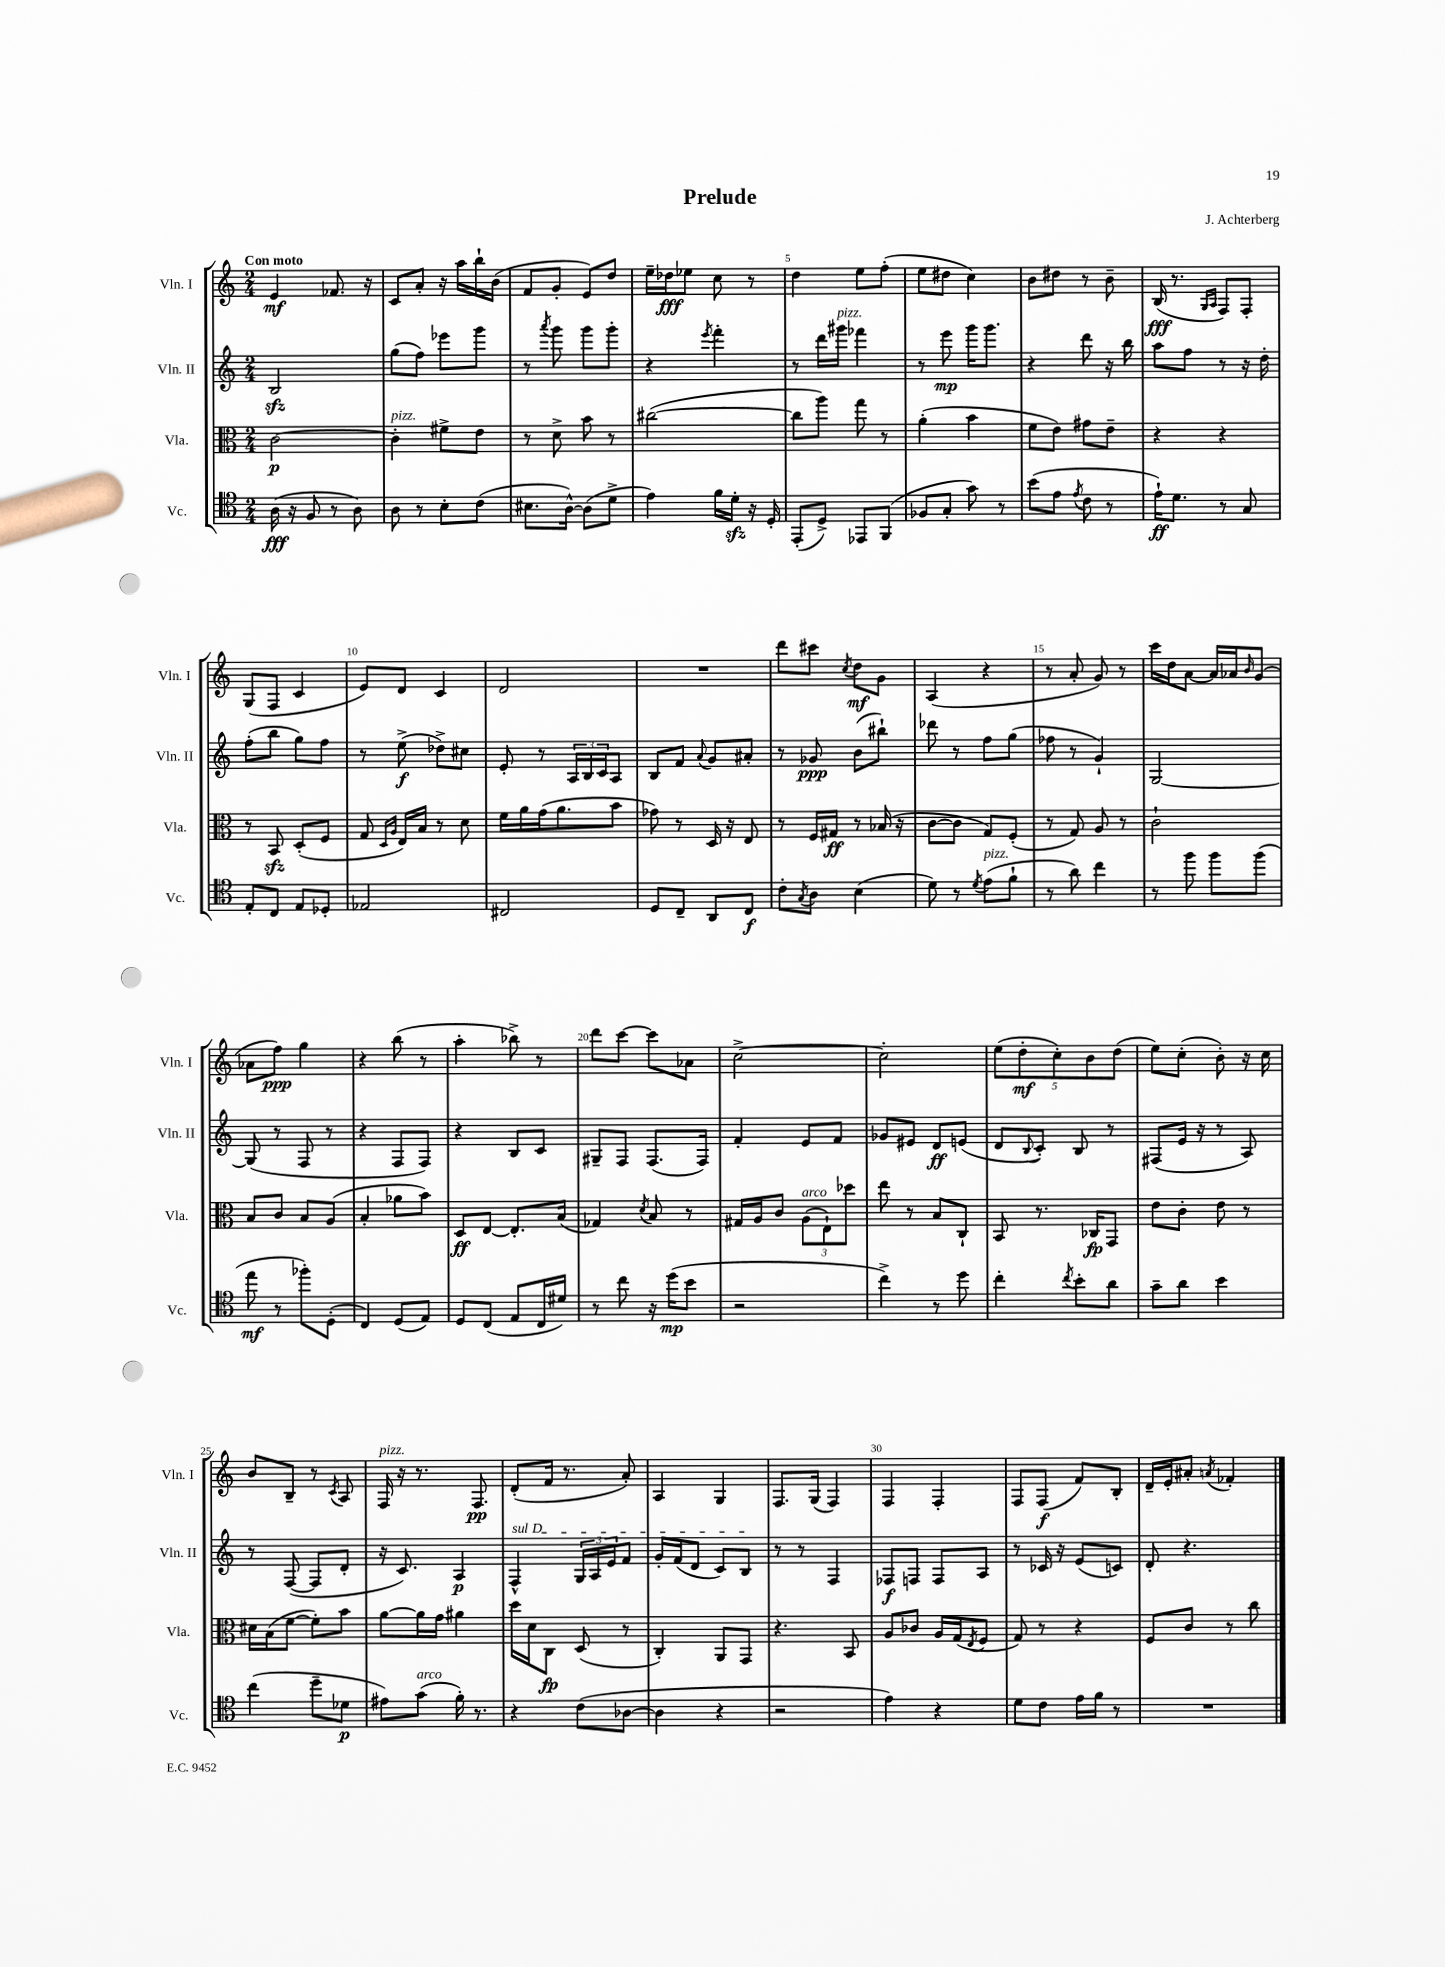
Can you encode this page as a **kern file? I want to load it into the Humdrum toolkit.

**kern	**dynam	**kern	**dynam	**kern	**dynam	**kern	**dynam
*part4	*part4	*part3	*part3	*part2	*part2	*part1	*part1
*staff4	*staff4	*staff3	*staff3	*staff2	*staff2	*staff1	*staff1
*I"Vc.	*	*I"Vla.	*	*I"Vln. II	*	*I"Vln. I	*
*I'Vc.	*	*I'Vla.	*	*I'Vln. II	*	*I'Vln. I	*
*clefC4	*	*clefC3	*	*clefG2	*	*clefG2	*
*k[]	*	*k[]	*	*k[]	*	*k[]	*
*M2/4	*	*M2/4	*	*M2/4	*	*M2/4	*
=1	=1	=1	=1	=1	=1	=1	=1
!	!	!	!	!	!	!LO:TX:a:B:t=Con moto	!
(16A\	fff	[2c\	p	2Bzz/	.	4e/	mf
16r	.	.	.	.	.	.	.
8F/	.	.	.	.	.	.	.
8r	.	.	.	.	.	8.f-X/	.
8A\)	.	.	.	.	.	.	.
.	.	.	.	.	.	16r	.
=2	=2	=2	=2	=2	=2	=2	=2
!	!	!LO:TX:a:i:t=pizz.	!	!	!	!	!
8A\	.	4c'\]	.	(8gg\L	.	8c/L	.
8r	.	.	.	8ff\J)	.	8a'/J	.
8B'\L	.	8f#X^\L	.	8eee-X\L	.	16r	.
.	.	.	.	.	.	16aa\LL	.
(8c\J	.	8e\J	.	8ggg\J	.	16bb`\	.
.	.	.	.	.	.	(16b\JJ	.
=3	=3	=3	=3	=3	=3	=3	=3
8.B#X\L	.	8r	.	8r	.	8f/L	.
.	.	.	.	8qaaa/	.	.	.
.	.	8d^\	.	8ggg\	.	8g'/J	.
[16A^^\Jk)	.	.	.	.	.	.	.
(8A\L]	.	8b\	.	8ggg\L	.	8e/L)	.
8d^\J	.	8r	.	8ggg'\J	.	8dd/J	.
=4	=4	=4	=4	=4	=4	=4	=4
4e\)	.	([2cc#X\	.	4r	.	16ee~\LL	.
.	.	.	.	.	.	16dd-X\J	fff
.	.	.	.	.	.	8ee-X\J	.
.	.	.	.	8qeee/	.	.	.
16f\LL	.	.	.	4fff'\	.	8cc\	.
16dzz'\JJ	.	.	.	.	.	.	.
16r	.	.	.	.	.	8r	.
16D'/	.	.	.	.	.	.	.
=5	=5	=5	=5	=5	=5	=5	=5
(8EE'/L	.	8cc#\L]	.	8r	.	4dd\	.
8D^/J)	.	8aa\J)	.	16ddd\LL	.	.	.
!	!	!	!	!LO:TX:a:i:t=pizz.	!	!	!
.	.	.	.	16ggg#X\JJ	.	.	.
8EE-X/L	.	8gg\	.	4fff-X\	.	8ee\L	.
(8FF/J	.	8r	.	.	.	(8ff'\J	.
=6	=6	=6	=6	=6	=6	=6	=6
8F-X/L	.	(4a'\	.	8r	.	8ee\L	.
8G'/J	.	.	.	8eee\	mp	8dd#X\J	.
8g\)	.	4b\	.	16ggg\KL	.	4cc\)	.
.	.	.	.	8.ggg\J	.	.	.
8r	.	.	.	.	.	.	.
=7	=7	=7	=7	=7	=7	=7	=7
(8b\L	.	8f\L	.	4r	.	8b\L	.
8e\J	.	8e\J)	.	.	.	8dd#X\J	.
8qe/	.	.	.	.	.	.	.
8c\	.	8g#X\L	.	8ddd\	.	8r	.
8r	.	8e~\J	.	16r	.	8b~\	.
.	.	.	.	16bb\	.	.	.
=8	=8	=8	=8	=8	=8	=8	=8
16e`\KL)	ff	4r	.	8aa\L	.	(16B/	fff
8.d\J	.	.	.	.	.	8.r	.
.	.	.	.	8ff\J	.	.	.
.	.	.	.	.	.	16qqG/LL	.
.	.	.	.	.	.	16qqA/JJ	.
8r	.	4r	.	8r	.	8F/L)	.
8G/	.	.	.	16r	.	8F'/J	.
.	.	.	.	16dd'\	.	.	.
!!LO:LB:g=z
=9	=9	=9	=9	=9	=9	=9	=9
8E'/L	.	8r	.	(8ff'\L	.	(8G/L	.
8C/J	.	8BBzz/	.	8bb\J	.	8F/J	.
8E/L	.	(8D'/L	.	8gg\L)	.	4c/	.
8D-X'/J	.	8F/J	.	8ff\J	.	.	.
=10	=10	=10	=10	=10	=10	=10	=10
2E-X/	.	8G/	.	8r	.	8e/L)	.
.	.	16qqD/LL	.	.	.	.	.
.	.	16qqA/JJ	.	.	.	.	.
.	.	16E/LL)	.	(8ee^\	f	8d/J	.
.	.	16B/JJ	.	.	.	.	.
.	.	8r	.	8dd-X^\L)	.	4c/	.
.	.	8d\	.	8cc#X\J	.	.	.
=11	=11	=11	=11	=11	=11	=11	=11
2C#X/	.	16f\LL	.	8e'/	.	2d/	.
.	.	16a\	.	.	.	.	.
.	.	(16g\J	.	8r	.	.	.
.	.	8.a\	.	.	.	.	.
.	.	.	.	24A/LL	.	.	.
.	.	.	.	24B/	.	.	.
.	.	.	.	24c/J	.	.	.
.	.	8b\J	.	8A/J	.	.	.
=12	=12	=12	=12	=12	=12	=12	=12
8D/L	.	8g-X\)	.	8B/L	.	2r	.
8C~/J	.	8r	.	8f/J	.	.	.
.	.	.	.	8qqa/	.	.	.
8AA/L	.	16D/	.	8g/L	.	.	.
.	.	16r	.	.	.	.	.
8C/J	f	8E/	.	8a#X'/J	.	.	.
=13	=13	=13	=13	=13	=13	=13	=13
8c'\L	.	8r	.	8r	.	8ddd\L	.
8qG/	.	.	.	.	.	.	.
8A\J	.	16F/LL	.	8g-X/	ppp	8ccc#X\J	.
.	.	16G#X/JJ	ff	.	.	.	.
.	.	.	.	.	.	8qcc/	.
(4B\	.	8r	.	(8b\L	.	8dd\L	mf
.	.	(16B-X/	.	8bb#X`\J)	.	8g\J	.
.	.	16r	.	.	.	.	.
=14	=14	=14	=14	=14	=14	=14	=14
8d\)	.	[8c\L	.	8ddd-X\	.	(4A/	.
8r	.	8c\J]	.	8r	.	.	.
8qd/	.	.	.	.	.	.	.
!LO:TX:a:i:t=pizz.	!	!	!	!	!	!	!
(8e\L	.	8G/L)	.	8ff\L	.	4r	.
8f`\J	.	(8F'/J	.	(8gg\J	.	.	.
=15	=15	=15	=15	=15	=15	=15	=15
8r	.	8r	.	8ff-X\	.	8r	.
8a\)	.	8G/)	.	8r	.	8a'/	.
4cc\	.	8A/	.	4g`/)	.	8g/)	.
.	.	8r	.	.	.	8r	.
=16	=16	=16	=16	=16	=16	=16	=16
8r	.	2c`\	.	[2G/	.	16ccc\LL	.
.	.	.	.	.	.	16dd\J	.
8ff\	.	.	.	.	.	[8a\J	.
8ff\L	.	.	.	.	.	16a/LL]	.
.	.	.	.	.	.	16a-X/J	.
.	.	.	.	.	.	16qqb/	.
(8ff\J	.	.	.	.	.	(8g/J	.
!!LO:LB:g=z
=17	=17	=17	=17	=17	=17	=17	=17
8ee\	mf	8B/L	.	(8G/]	.	8a-X\L	.
8r	.	8c/J	.	8r	.	8ff\J)	ppp
8ff-X'\L)	.	8B/L	.	8F/	.	4gg\	.
(8D'\J	.	(8A/J	.	8r	.	.	.
=18	=18	=18	=18	=18	=18	=18	=18
4C/)	.	4B'/	.	4r	.	4r	.
(8D/L	.	8a-X\L	.	8F/L	.	(8bb\	.
8E/J)	.	8b\J)	.	8F/J)	.	8r	.
=19	=19	=19	=19	=19	=19	=19	=19
8D/L	.	8D/L	ff	4r	.	4aa'\	.
(8C/J	.	[8E/J	.	.	.	.	.
8E/L	.	8.E'/L]	.	8B/L	.	8bb-X^\)	.
16C/L	.	.	.	8c/J	.	8r	.
16d#X/JJ)	.	(16B/Jk	.	.	.	.	.
=20	=20	=20	=20	=20	=20	=20	=20
8r	.	4G-X/)	.	8G#X~/L	.	8ddd\L	.
8cc\	.	.	.	8F/J	.	[8ccc\J	.
.	.	8qd/	.	.	.	.	.
16r	.	8B/	.	(8.F/L	.	8ccc\L]	.
(16dd\KL	mp	.	.	.	.	.	.
8b\J	.	8r	.	.	.	8a-X\J	.
.	.	.	.	16F/Jk)	.	.	.
=21	=21	=21	=21	=21	=21	=21	=21
2r	.	16G#X/LL	.	4f'/	.	[2cc^\	.
.	.	16A/J	.	.	.	.	.
.	.	8c/J	.	.	.	.	.
!	!	!LO:TX:a:i:t=arco	!	!	!	!	!
.	.	(12A\L	.	8e/L	.	.	.
.	.	12E`\)	.	.	.	.	.
.	.	.	.	8f/J	.	.	.
.	.	12dd-X\J	.	.	.	.	.
=22	=22	=22	=22	=22	=22	=22	=22
4cc^\)	.	8ee\	.	8g-X/L	.	2cc'\]	.
.	.	8r	.	8e#X/J	.	.	.
8r	.	8B/L	.	8d/L	ff	.	.
8dd\	.	8C`/J	.	(8en/J	.	.	.
=23	=23	=23	=23	=23	=23	=23	=23
4cc'\	.	8BB/	.	8d/L	.	(10ee\L	.
.	.	.	.	.	.	10dd'\	mf
.	.	.	.	8qqB/	.	.	.
.	.	8.r	.	8c'/J)	.	.	.
.	.	.	.	.	.	10cc'\)	.
8qcc/	.	.	.	.	.	.	.
8b'\L	.	.	.	8B/	.	.	.
.	.	.	.	.	.	10b\	.
.	.	16C-X/KL	fp	.	.	.	.
8a\J	.	8GG/J	.	8r	.	.	.
.	.	.	.	.	.	(10dd\J	.
=24	=24	=24	=24	=24	=24	=24	=24
8g~\L	.	8e\L	.	(8F#X/L	.	8ee\L)	.
8a\J	.	8c'\J	.	16e/Jk	.	(8cc'\J	.
.	.	.	.	16r	.	.	.
4b\	.	8e\	.	8r	.	8b'\)	.
.	.	8r	.	8A/)	.	16r	.
.	.	.	.	.	.	16cc\	.
!!LO:LB:g=z
=25	=25	=25	=25	=25	=25	=25	=25
(4cc\	.	16d#X\LL	.	8r	.	8b/L	.
.	.	(16B\J	.	.	.	.	.
.	.	[8f\J	.	([8F/	.	8B~/J	.
8dd~\L	.	8f'\L])	.	8F/L]	.	8r	.
.	.	.	.	.	.	8qc/	.
8d-X\J	p	8b\J	.	8d'/J	.	8A/	.
=26	=26	=26	=26	=26	=26	=26	=26
!	!	!	!	!	!	!LO:TX:a:i:t=pizz.	!
8e#X\L)	.	[8a\L	.	16r	.	16F/	.
.	.	.	.	8.c/)	.	16r	.
!LO:TX:a:i:t=arco	!	!	!	!	!	!	!
(8g\J	.	16a\L]	.	.	.	8.r	.
.	.	16g\JJ	.	.	.	.	.
16f'\)	.	4a#X\	.	4A/	p	.	.
8.r	.	.	.	.	.	8.F/	pp
=27	=27	=27	=27	=27	=27	=27	=27
!	!	!	!	!LO:TX:a:i:t=sul D	!	!	!
4r	.	16dd\LL	.	4F^^/	.	(8d'/L	.
.	.	16d\J	.	.	.	.	.
.	.	8C\J	fp	.	.	16f/Jk	.
.	.	.	.	.	.	8.r	.
(8c\L	.	(8D/	.	24G/LL	.	.	.
.	.	.	.	24A/	.	.	.
.	.	.	.	24e/J	.	.	.
[8A-X\J	.	8r	.	8f/J	.	8a'/)	.
=28	=28	=28	=28	=28	=28	=28	=28
4A-\]	.	4C'/)	.	16g'/LL	.	4A/	.
.	.	.	.	(16f/J	.	.	.
.	.	.	.	8d/J	.	.	.
4r	.	8AA/L	.	8c/L)	.	4G/	.
.	.	8GG/J	.	8B/J	.	.	.
=29	=29	=29	=29	=29	=29	=29	=29
2r	.	4.r	.	8r	.	8.F/L	.
.	.	.	.	8r	.	.	.
.	.	.	.	.	.	(16G/Jk	.
.	.	.	.	4F/	.	4F/)	.
.	.	8BB/	.	.	.	.	.
=30	=30	=30	=30	=30	=30	=30	=30
4e\)	.	8A/L	.	8F-X/L	f	4F/	.
.	.	8c-X/J	.	8Fn/J	.	.	.
4r	.	16A/LL	.	8F/L	.	4F'/	.
.	.	(16G/J	.	.	.	.	.
.	.	8qE/	.	.	.	.	.
.	.	8F/J	.	8A/J	.	.	.
=31	=31	=31	=31	=31	=31	=31	=31
8d\L	.	8G/)	.	8r	.	8F/L	.
8c\J	.	8r	.	16c-X/	.	(8F/J	f
.	.	.	.	16r	.	.	.
16e\LL	.	4r	.	(8e/L	.	8f/L)	.
16f\JJ	.	.	.	.	.	.	.
8r	.	.	.	8cn/J)	.	8B'/J	.
=32	=32	=32	=32	=32	=32	=32	=32
2r	.	8F/L	.	8d'/	.	16d~/LL	.
.	.	.	.	.	.	16e'/J	.
.	.	8c/J	.	4.r	.	8a#X'/J	.
.	.	.	.	.	.	8qan/	.
.	.	8r	.	.	.	4f-X'/	.
.	.	8cc\	.	.	.	.	.
==	==	==	==	==	==	==	==
*-	*-	*-	*-	*-	*-	*-	*-
